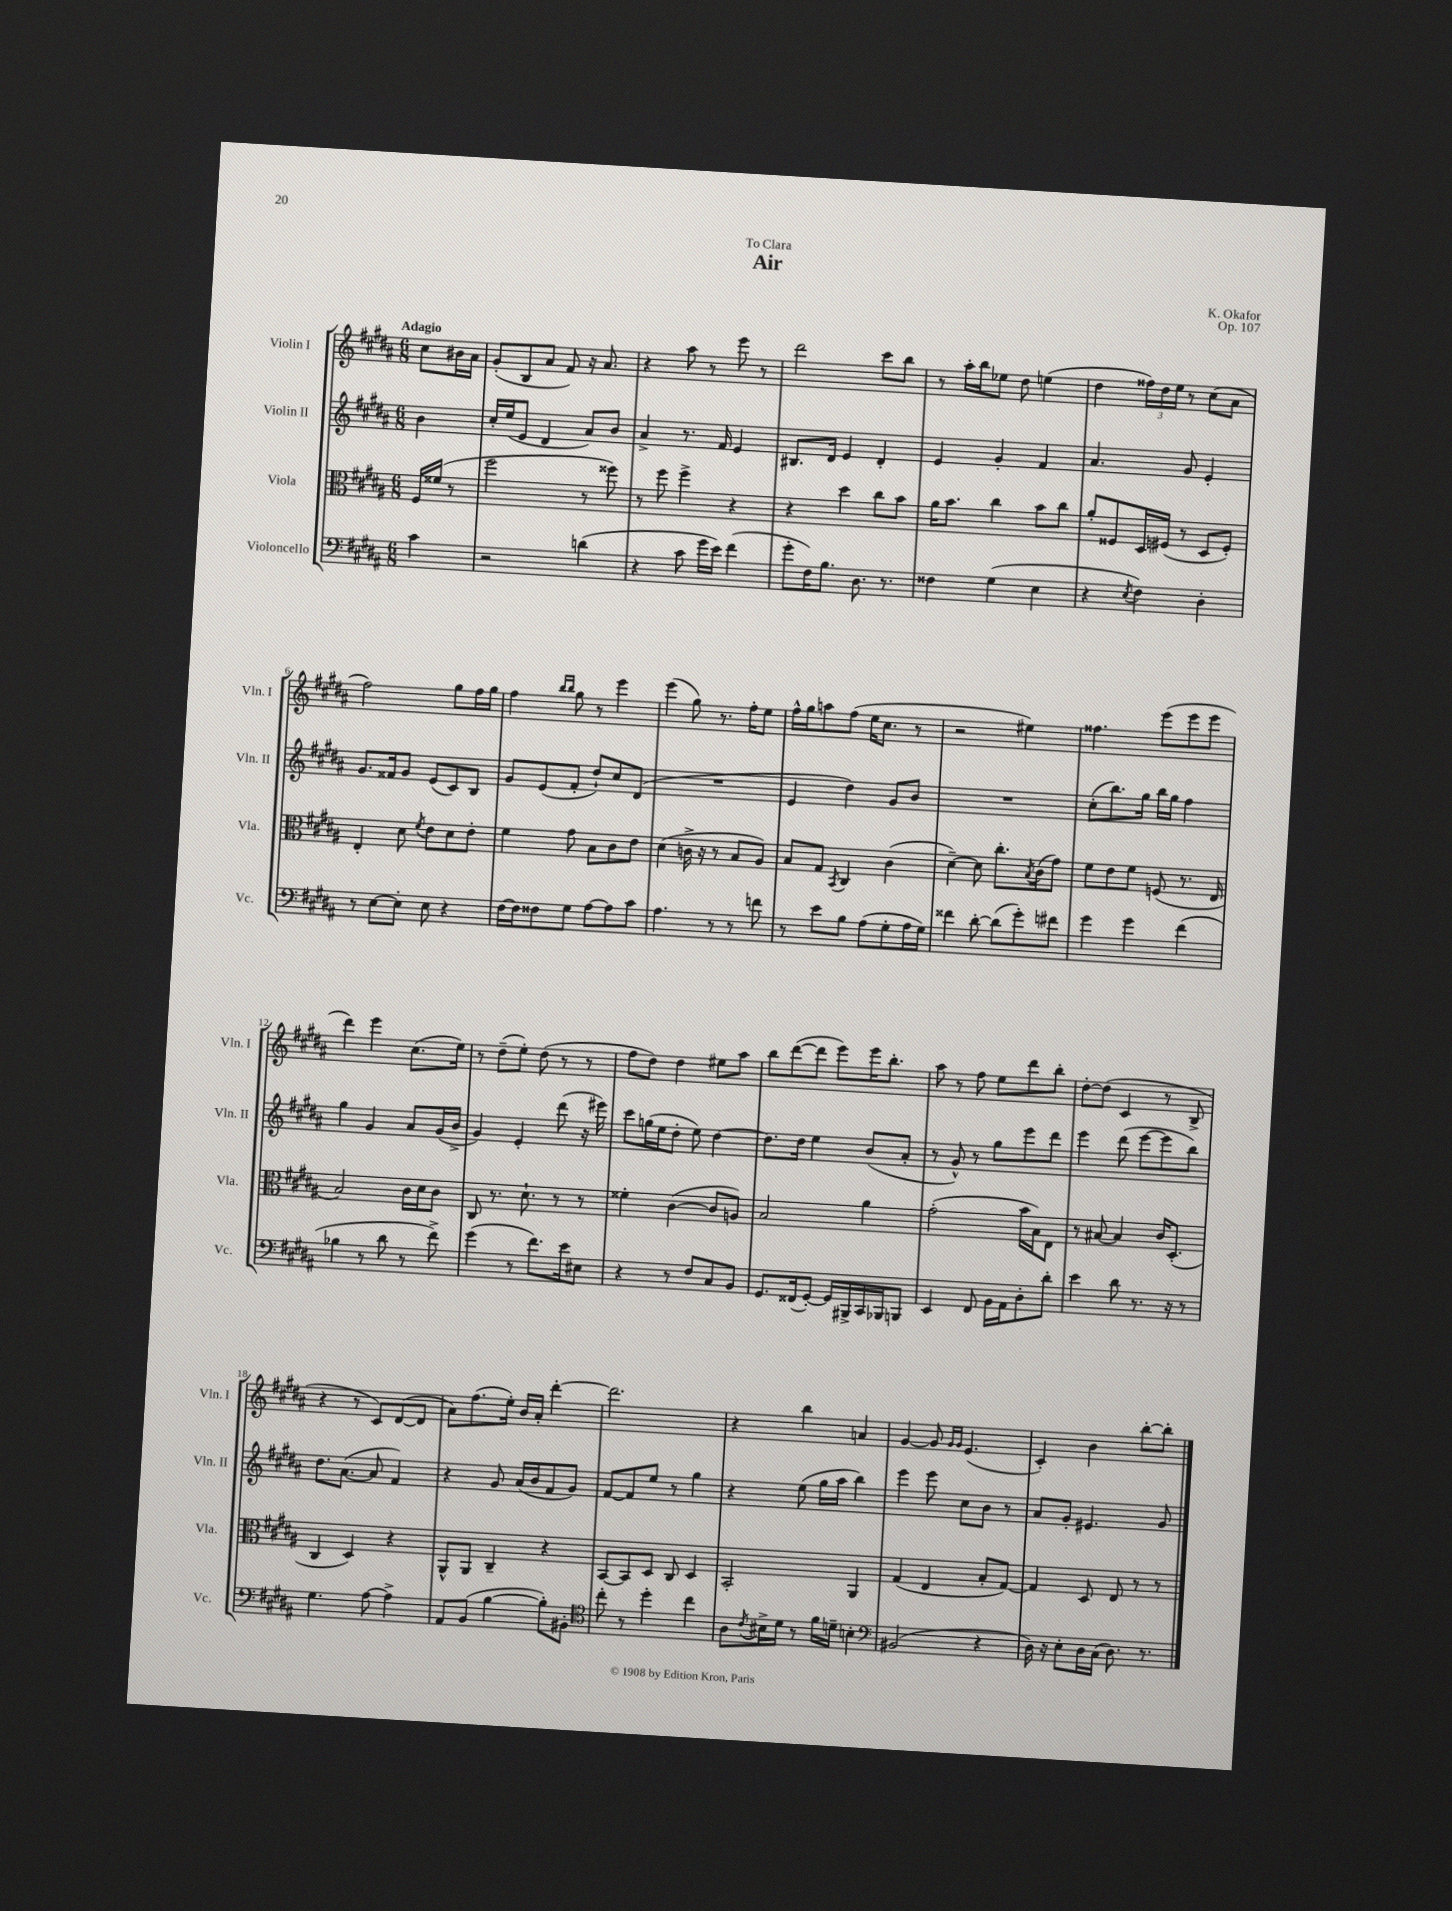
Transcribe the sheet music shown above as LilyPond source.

\header { title = "Air" composer = "K. Okafor" dedication = "To Clara" opus = "Op. 107" }
<<
\new StaffGroup <<
\new Staff = "s0" \with { instrumentName = "Violin I" shortInstrumentName = "Vln. I" } {
    \clef treble \key b \major \numericTimeSignature \time 6/8 \partial 4 \tempo "Adagio"
    cis''8 bis'16 ais'16 |
    gis'8-.( b8 ais'8 fis'8) r16 ais'8. |
    r4 ais''8 r8 e'''8 r8 |
    dis'''2 cis'''8 b''8 |
    r8 ais''16-. b''16 ees''8 dis''8 e''4( |
    dis''4 \tuplet 3/2 { fisis''16) dis''16 e''16 } r8 cis''8( ais'8 |
    fis''2) gis''8 fis''16 gis''16 |
    fis''4 \grace { b''16 b''16 } gis''8 r8 e'''4 |
    e'''4( gis''8) r8. fis''16-. e''8 |
    fis''16-^ gis''16 a''8 fis''8( e''16 cis''8. r8 |
    r2 eis''4) |
    fisis''4. e'''8( e'''8 e'''8 |
    dis'''4) e'''4 cis''8.( e''16) |
    r8 dis''8--( e''8-.) dis''8( r8 r8 |
    fis''8 dis''8) dis''4 eis''8 ais''8 |
    b''8 dis'''8~( dis'''8 e'''8) e'''16 b''8.-. |
    ais''8 r8 fis''8 e''8 dis'''8 b''8-. |
    dis''8~-. dis''8( cis'4 r8 b8-> |
    r4 r8 cis'8) dis'8~( dis'8 |
    ais'8) fis''8.( e''16-.) b'16 ais'16-. dis'''4~-. |
    dis'''2. |
    r4 b''4 a'4 |
    gis'4~ gis'8 \grace { gis'16 gis'16 } e'4.( |
    cis'4-.) b'4 b''8~-. b''8-. \bar "|." |
}
\new Staff = "s1" \with { instrumentName = "Violin II" shortInstrumentName = "Vln. II" } {
    \clef treble \key b \major \numericTimeSignature \time 6/8 \partial 4
    b'4 |
    cis''16-. e''16( e'8 dis'4 ais'8) b'8 |
    ais'4-> r8. fis'16 e'4 |
    bis8. dis'16 e'4 dis'4-. |
    e'4 gis'4-. fis'4 |
    ais'4. gis'8 e'4-. |
    gis'8. fisis'16 gis'8 e'8( cis'8) b8 |
    gis'8 e'8( fis'8-. dis''8-!) cis''8 dis'8( |
    R2. |
    e'4 dis''4) gis'8 b'8 |
    R2. |
    cis''8-.( b''8.) gis''16 b''16 gis''16 fis''4 |
    gis''4 gis'4 ais'8 gis'16( b'16-> |
    gis'4) e'4-. dis'''8( r16 eis'''16) |
    cis'''8 g''16( e''16 dis''8-. e''8) dis''4~ |
    dis''8. dis''16 e''4 b'8( ais'8-. |
    r8 gis'8-^) r8 gis''8 e'''8 dis'''8 |
    e'''4 dis'''8( e'''8~ e'''8 b''8) |
    dis''8. ais'8.~( ais'8 fis'4) |
    r4 gis'8 ais'16( b'16 fis'8 gis'8) |
    fis'8~ fis'8 e''8 r8 gis''4 |
    r4 e''8( gis''16 ais''16 b''4) |
    e'''4 e'''8 cis''8 b'8 r8 |
    ais'8 gis'8-. eis'4. gis'8 \bar "|." |
}
\new Staff = "s2" \with { instrumentName = "Viola" shortInstrumentName = "Vla." } {
    \clef alto \key b \major \numericTimeSignature \time 6/8 \partial 4
    fis16 fisis'16( r8 |
    fis''2 r8 fisis''8) |
    r8 fis''8 fis''4-> r4 |
    r4 dis''4 cis''8 b'8 |
    ais'16 b'8. cis''4 b'8 cis''8 |
    ais'8-. fisis8 dis16 fis16( r8 dis8 fis8-.) |
    e4-. dis'8 \acciaccatura { fis'8 } e'8 dis'8 e'8-. |
    fis'4 gis'8 b8 cis'8 e'8 |
    dis'4( c'16-> r16 r8 b8 ais8) |
    b8 gis8 \acciaccatura { b,8 } cis4 cis'4( |
    dis'4~--) dis'8 cis''8.-. \acciaccatura { b8 } cis'16( gis'8) |
    fis'8 e'8 fis'8 f8( r8. e16 |
    b2) cis'16 dis'16 cis'8 |
    cis8 r8. dis'8.-! r8 r8 |
    fisis'4-. cis'4~( cis'8 a8) |
    b2 ais'4 |
    gis'2-.( b'16 b16) e8 |
    r8 bis8~ bis4 cis'16 dis8.-.( |
    cis4 dis4) r4 |
    ais,8-^ ais,8 cis4-- r4 |
    b,8~ b,8 dis8 cis8 dis4 |
    b,2-. ais,4 |
    gis4( e4 b8-. gis8~) |
    gis4 dis8 e8 r8 r8 \bar "|." |
}
\new Staff = "s3" \with { instrumentName = "Violoncello" shortInstrumentName = "Vc." } {
    \clef bass \key b \major \numericTimeSignature \time 6/8 \partial 4
    cis'4 |
    r2 d'4( |
    r4 cis'8 gis'16 e'16) fis'4( |
    gis'8-. fis16) b8. dis8. r8. |
    fisis4 gis4( e4 |
    r4 \acciaccatura { e8 } fis4) dis4-. |
    r8 e8~ e8-. e8 r4 |
    fis16~ fis16 fisis8 gis8 ais8~ ais8 cis'8 |
    ais4. r8 r8 f'8 |
    r8 e'8 b8 ais8( gis8-. ais16 gis16) |
    fisis'4 dis'8~-. dis'8( gis'8-.) fis'8 |
    gis'4 gis'4 fis'4( |
    bes4 r8 dis'8 r8 fis'8->) |
    gis'4( r8 fis'8.) e'16 eis8 |
    r4 r8 fis8 cis8 b,8 |
    gis,8. fisis,16( gis,8~-.) gis,16 bis,,16-> cis,16 bes,,16 b,,8 |
    e,4 fis,8 b,16 ais,16 dis8-. dis'8-. |
    e'4 dis'8 r8. r16 r8 |
    gis4. ais8~ ais4-> |
    ais,8 b,8( b4~ b8-.) bis,8-. |
    \clef tenor cis''8-. r8 dis''4-. cis''4 |
    ais8 \acciaccatura { cis'8 } bis16-> dis'16 r8 fis'16 d'16-- b4-. |
    \clef bass bis,2( r4 |
    dis16) r16 e8-. dis16 cis16( dis8.) r8. \bar "|." |
}
>>
>>
